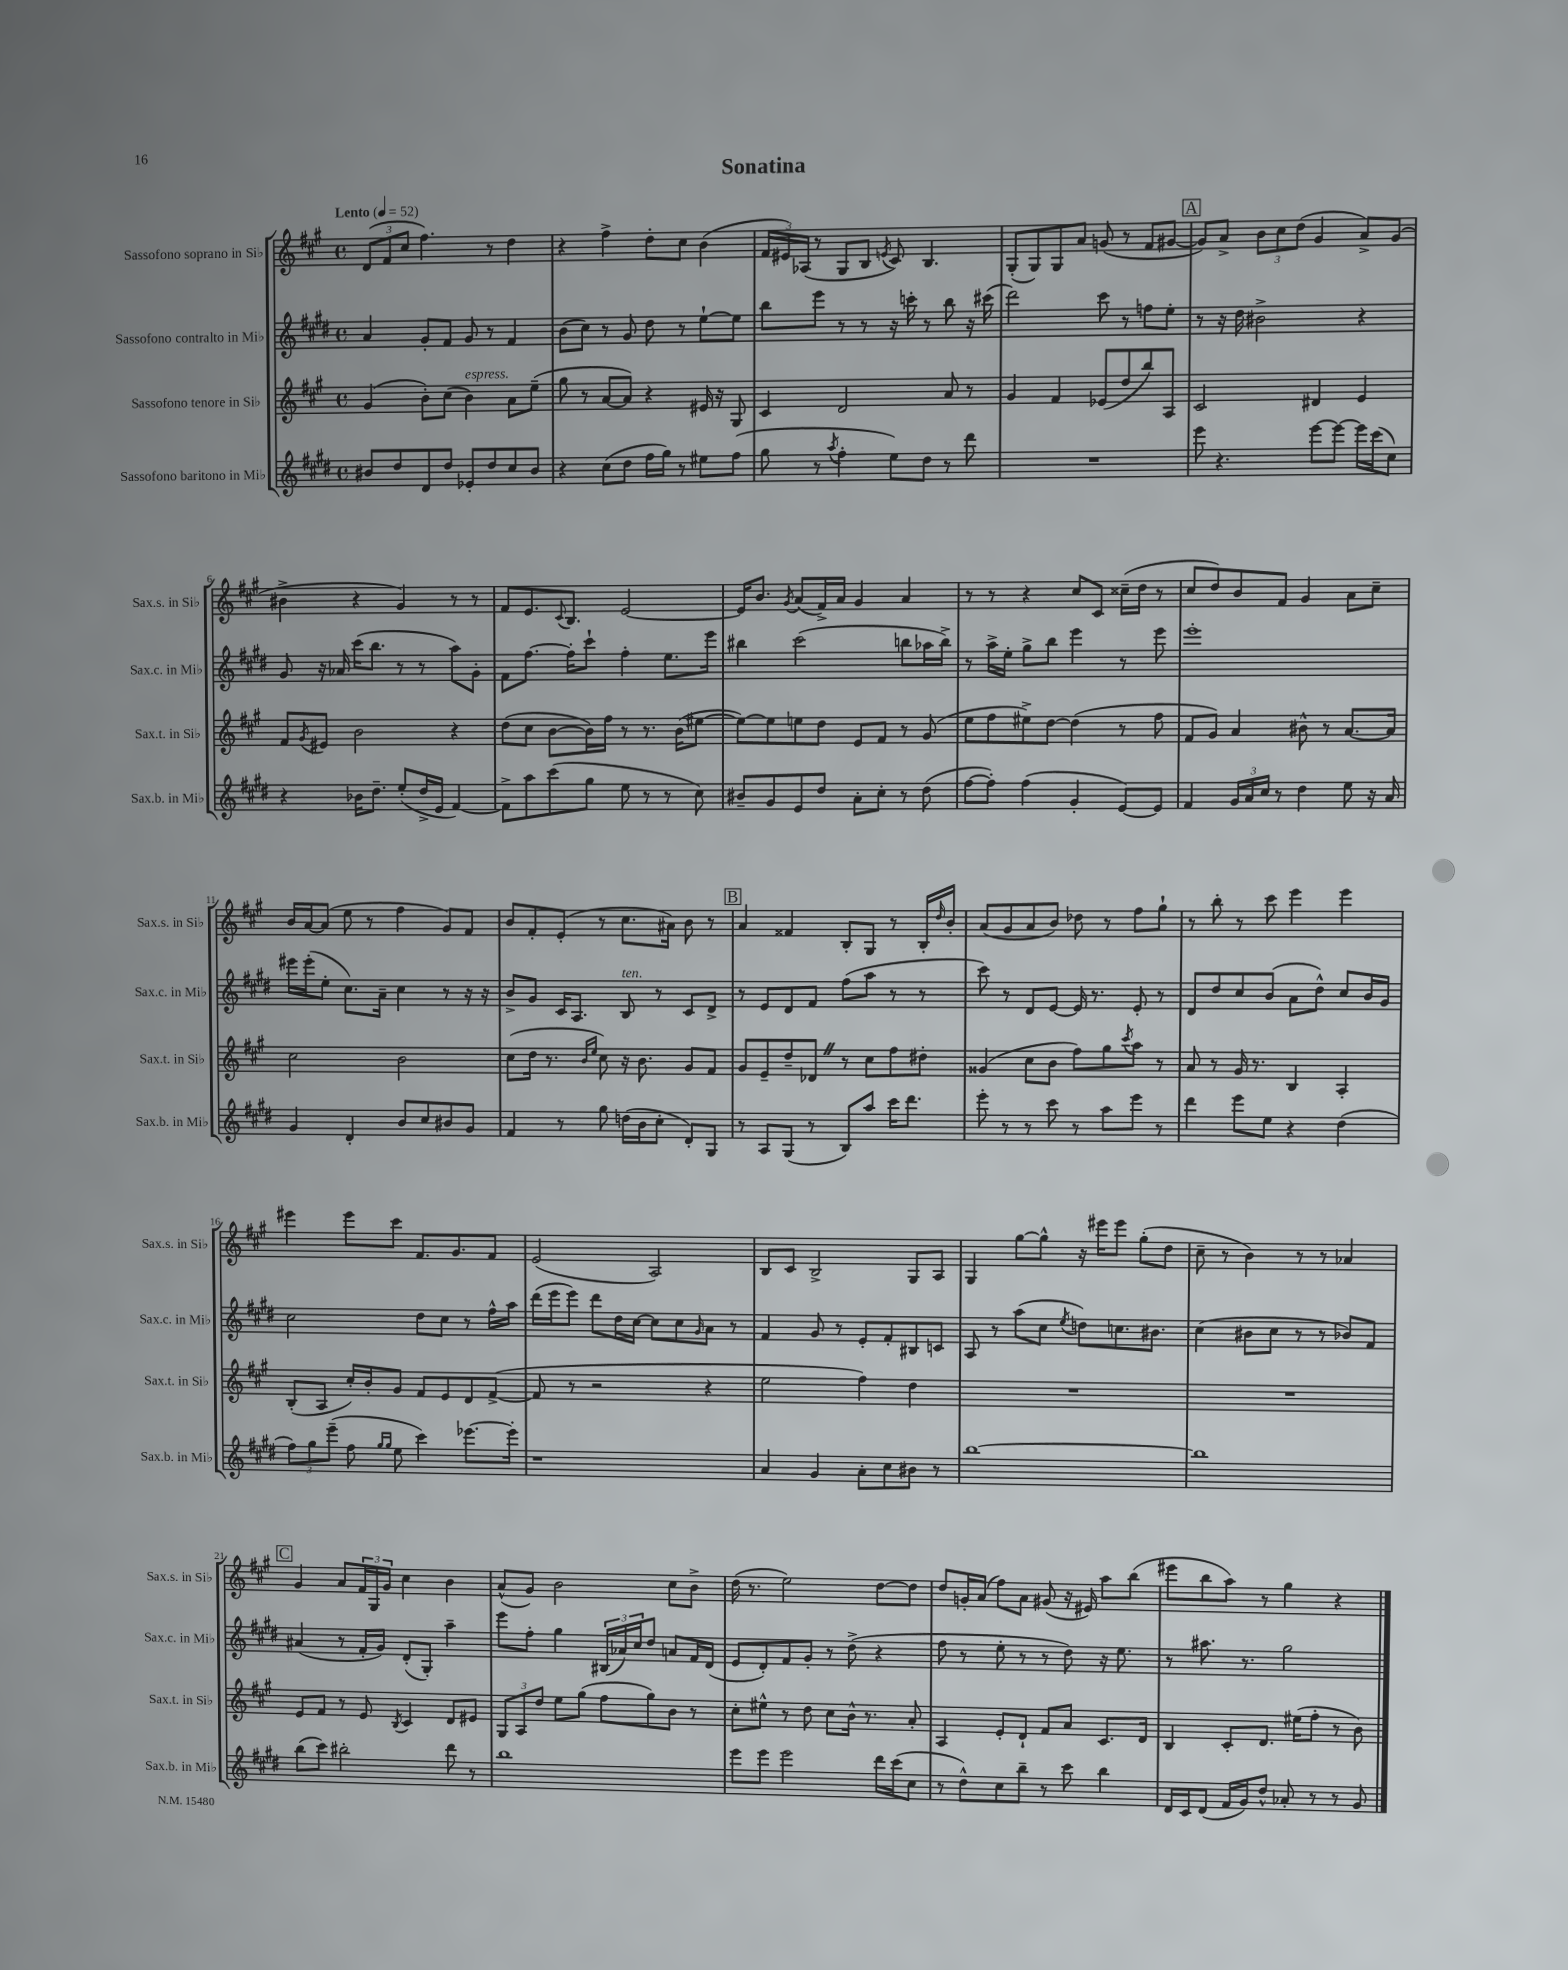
\header { title = "Sonatina" }
<<
\new StaffGroup <<
\new Staff = "s0" \with { instrumentName = "Sassofono soprano in Sib" shortInstrumentName = "Sax.s. in Sib" } {
    \clef treble \key a \major \defaultTimeSignature \time 4/4 \tempo "Lento" 4 = 52
    \tuplet 3/2 { d'8( fis'8 cis''8 } fis''4.) r8 d''4 |
    r4 fis''4-> d''8-. cis''8 b'4( |
    \tuplet 3/2 { fis'16 eis'16) aes16( } r8 gis8 b8 \acciaccatura { e'8 } cis'8) b4. |
    gis8-.( gis8) gis8 a'8 g'8( r8 fis'8 gis'8~ |
    \mark \markup { \box "A" } gis'8) a'8-> \tuplet 3/2 { b'8 cis''8 d''8( } gis'4 a'8->) gis'8( |
    bis'4-> r4 gis'4) r8 r8 |
    fis'8 e'8. \appoggiatura { cis'8 } b8. e'2~ |
    e'16 b'8. \acciaccatura { gis'8 } a'8( fis'16->) a'16 gis'4 a'4 |
    r8 r8 r4 cis''8 cis'8 cisis''16--( d''16 r8 |
    cis''8 d''8) b'8 fis'8 gis'4 a'8 cis''8-- |
    b'16 a'16~ a'8( e''8 r8 fis''4 gis'8) fis'8 |
    b'8 fis'8-. e'8-.( r8 cis''8. ais'16) b'8 r8 |
    \mark \markup { \box "B" } a'4 fisis'4 b8-. gis8 r8 b16-. \grace { d''16 } b'16-. |
    a'8( gis'8 a'8 b'8) des''8 r8 fis''8 gis''8-! |
    r8 b''8-. r8 cis'''8 e'''4 e'''4 |
    eis'''4 eis'''8 cis'''8 fis'8. gis'8. fis'8 |
    e'2( a2) |
    b8 cis'8 b2-> gis8 a8 |
    gis4 gis''8~ gis''8-^ r16 eis'''16 eis'''8 gis''8-.( d''8 |
    cis''8-- r8 b'4) r8 r8 aes'4 |
    \mark \markup { \box "C" } gis'4 a'8 \tuplet 3/2 { fis'16 gis16 gis'16 } cis''4 b'4 |
    a'8-^( gis'8) b'2 cis''8 b'8-> |
    d''16( r8. e''2) d''8~ d''8 |
    d''8 g'16-. a'16( fis''8) a'8 gis'8( r16 eis'16) a''8 b''8( |
    eis'''8 b''8 a''8) r8 gis''4 r4 \bar "|." |
}
\new Staff = "s1" \with { instrumentName = "Sassofono contralto in Mib" shortInstrumentName = "Sax.c. in Mib" } {
    \clef treble \key e \major \defaultTimeSignature \time 4/4
    a'4 gis'8-. fis'8 gis'8 r8 fis'4 |
    b'8( cis''8) r8 gis'8 dis''8 r8 e''8~-! e''8 |
    b''8 e'''8 r8 r8 r16 c'''16-. r8 b''8 r16 cis'''16( |
    dis'''2) cis'''8 r8 f''8 e''8-. |
    \mark \markup { \box "A" } r8 r16 dis''16 bis'2-> r4 |
    gis'8 r16 aes'16 cis'''16( b''8. r8 r8 a''8) gis'8-. |
    fis'8 fis''8.~ fis''16-. cis'''8-! fis''4-. e''8. e'''16 |
    bis''4 cis'''2( b''8 aes''16 b''16->) |
    r8 a''16-> e''16-. gis''8-> b''8 e'''4 r8 e'''8 |
    e'''1-. |
    eis'''16 eis'''16-.( e''8-. cis''8.) a'16-- cis''4 r8 r16 r16 |
    b'8-> gis'8 cis'16 a8. b8^\markup { \italic "ten." } r8 cis'8 dis'8-> |
    \mark \markup { \box "B" } r8 e'8 dis'8 fis'8 fis''8( a''8 r8 r8 |
    cis'''8) r8 dis'8 e'8~ e'16 r8. e'8-. r8 |
    dis'8 dis''8 cis''8 b'8( a'8 dis''8-^) cis''8 b'16 gis'16 |
    cis''2 dis''8 cis''8 r8 fis''16-^ a''16 |
    dis'''16( e'''16 e'''8) dis'''8 dis''16 cis''16~ cis''8 cis''8 \grace { gis'16 } a'8 r8 |
    fis'4 gis'8 r8 e'8-. fis'8-. bis8 c'8 |
    a8 r8 a''8( cis''8 \acciaccatura { e''8 } d''8) c''8. bis'8. |
    cis''4( bis'8 cis''8 r8 r8 bes'8) fis'8 |
    \mark \markup { \box "C" } ais'4( r8 fis'16-. gis'16) dis'8-.( gis8-.) a''4-- |
    e'''8 fis''8-. gis''4 \tuplet 3/2 { bis16( aes'16) cis''16 } dis''8 a'8 fis'16 dis'16( |
    e'8 dis'8-.) fis'8 gis'8-. r8 dis''8->( r4 |
    fis''8 r8 e''8-. r8 r8 dis''8) r16 e''8. |
    r8 ais''8. r8. gis''2 \bar "|." |
}
\new Staff = "s2" \with { instrumentName = "Sassofono tenore in Sib" shortInstrumentName = "Sax.t. in Sib" } {
    \clef treble \key a \major \defaultTimeSignature \time 4/4
    gis'4( b'8-.) cis''8( b'4^\markup { \italic "espress." }) a'8 e''8--( |
    gis''8 r8 a'8~ a'8) r4 eis'16 r16 gis8 |
    cis'4 d'2 a'8 r8 |
    gis'4 fis'4 ees'8( d''8 b''8) a8 |
    \mark \markup { \box "A" } cis'2 dis'4 e'4 |
    fis'8 \acciaccatura { gis'8 } eis'8 b'2 r4 |
    d''8( cis''8 b'8~ b'16) fis''16 r8 r8. b'16( eis''8~ |
    eis''8~) eis''8 e''8 d''8 e'8 fis'8 r8 gis'8( |
    e''8 fis''8 eis''8->) d''8~ d''4( r8 fis''8 |
    fis'8 gis'8) a'4 bis'8-^ r8 a'8.~ a'16 |
    cis''2 b'2 |
    cis''8( d''16 r8. \grace { b'16 e''16 } cis''8) r16 b'8. gis'8 fis'8 |
    \mark \markup { \box "B" } gis'8 e'8-- d''8-- des'8 \once \override BreathingSign.text = \markup { \musicglyph "scripts.caesura.straight" } \breathe r8 cis''8 fis''8 dis''8-. |
    gisis'4( cis''8 b'8 fis''8) gis''8 \acciaccatura { cis'''8 } a''8 r8 |
    a'8 r8 gis'16 r8. b4 a4-. |
    b8-.( a8 cis''16-.) b'16-. gis'8 fis'8 e'8 d'8 fis'8~->( |
    fis'8 r8 r2 r4 |
    e''2 fis''4) d''4 |
    R1 |
    R1 |
    \mark \markup { \box "C" } e'8 fis'8 r8 e'8 \acciaccatura { b8 } cis'4 d'8 eis'8 |
    \tuplet 3/2 { gis8 a8 d''8 } e''8 gis''8( fis''8 gis''8) b'8 r8 |
    cis''8-. eis''8-^ r8 d''8 cis''8 b'16-^ r8. a'8-. |
    a4 e'8-. d'8-! fis'8 a'8 cis'8. d'16 |
    b4 cis'8-. d'8. eis''16( fis''8-. r8 b'8) \bar "|." |
}
\new Staff = "s3" \with { instrumentName = "Sassofono baritono in Mib" shortInstrumentName = "Sax.b. in Mib" } {
    \clef treble \key e \major \defaultTimeSignature \time 4/4
    bis'8 dis''8 dis'8 dis''8 ees'8-. dis''8 cis''8 bis'8 |
    r4 cis''8( dis''8 fis''16 gis''16) r8 eis''8 fis''8( |
    gis''8 r8 \acciaccatura { a''8 } fis''4-. e''8) dis''8 r8 dis'''8 |
    R1 |
    \mark \markup { \box "A" } e'''8 r4. e'''8~ e'''8~ e'''16 cis'''16( cis''8) |
    r4 bes'16 dis''8.-- e''8-.( dis''16-> e'16 fis'4~) |
    fis'8-> a''8 cis'''8( gis''8 e''8 r8 r8 cis''8) |
    bis'8-- gis'8 e'8 dis''8 a'8-. cis''8-. r8 dis''8( |
    fis''8~ fis''8-.) fis''4( gis'4-. e'8~) e'8 |
    fis'4 \tuplet 3/2 { gis'16 a'16 cis''16 } r8 dis''4 e''8 r16 a'16 |
    gis'4 dis'4-. b'8 cis''8 bis'8 gis'8 |
    fis'4 r8 gis''8 d''16( b'16 cis''8-. dis'8-.) gis8 |
    \mark \markup { \box "B" } r8 a8 gis8( r8 b8) a''8 cis'''16 dis'''8. |
    e'''8-. r8 r8 cis'''8 r8 a''8 e'''8 r8 |
    dis'''4 e'''8 e''8 r4 dis''4( |
    \tuplet 3/2 { fis''8) gis''8 e'''8--( } fis''8 \grace { gis''16 gis''16 } e''8 cis'''4) ees'''8.~ ees'''16-. |
    r1 |
    a'4 gis'4 a'8-. cis''8 bis'8 r8 |
    b''1~ |
    b''1 |
    \mark \markup { \box "C" } b''8( cis'''8) bis''2-. dis'''8 r8 |
    b''1 |
    e'''8 e'''8 e'''2 dis'''16 cis'''16( cis''8 |
    r8 dis''8-^) cis''8 b''8-- r8 cis'''8 b''4 |
    dis'16 cis'16 dis'8( fis'16 gis'16) dis''8-^ aes'8-. r8 r8 gis'8 \bar "|." |
}
>>
>>
